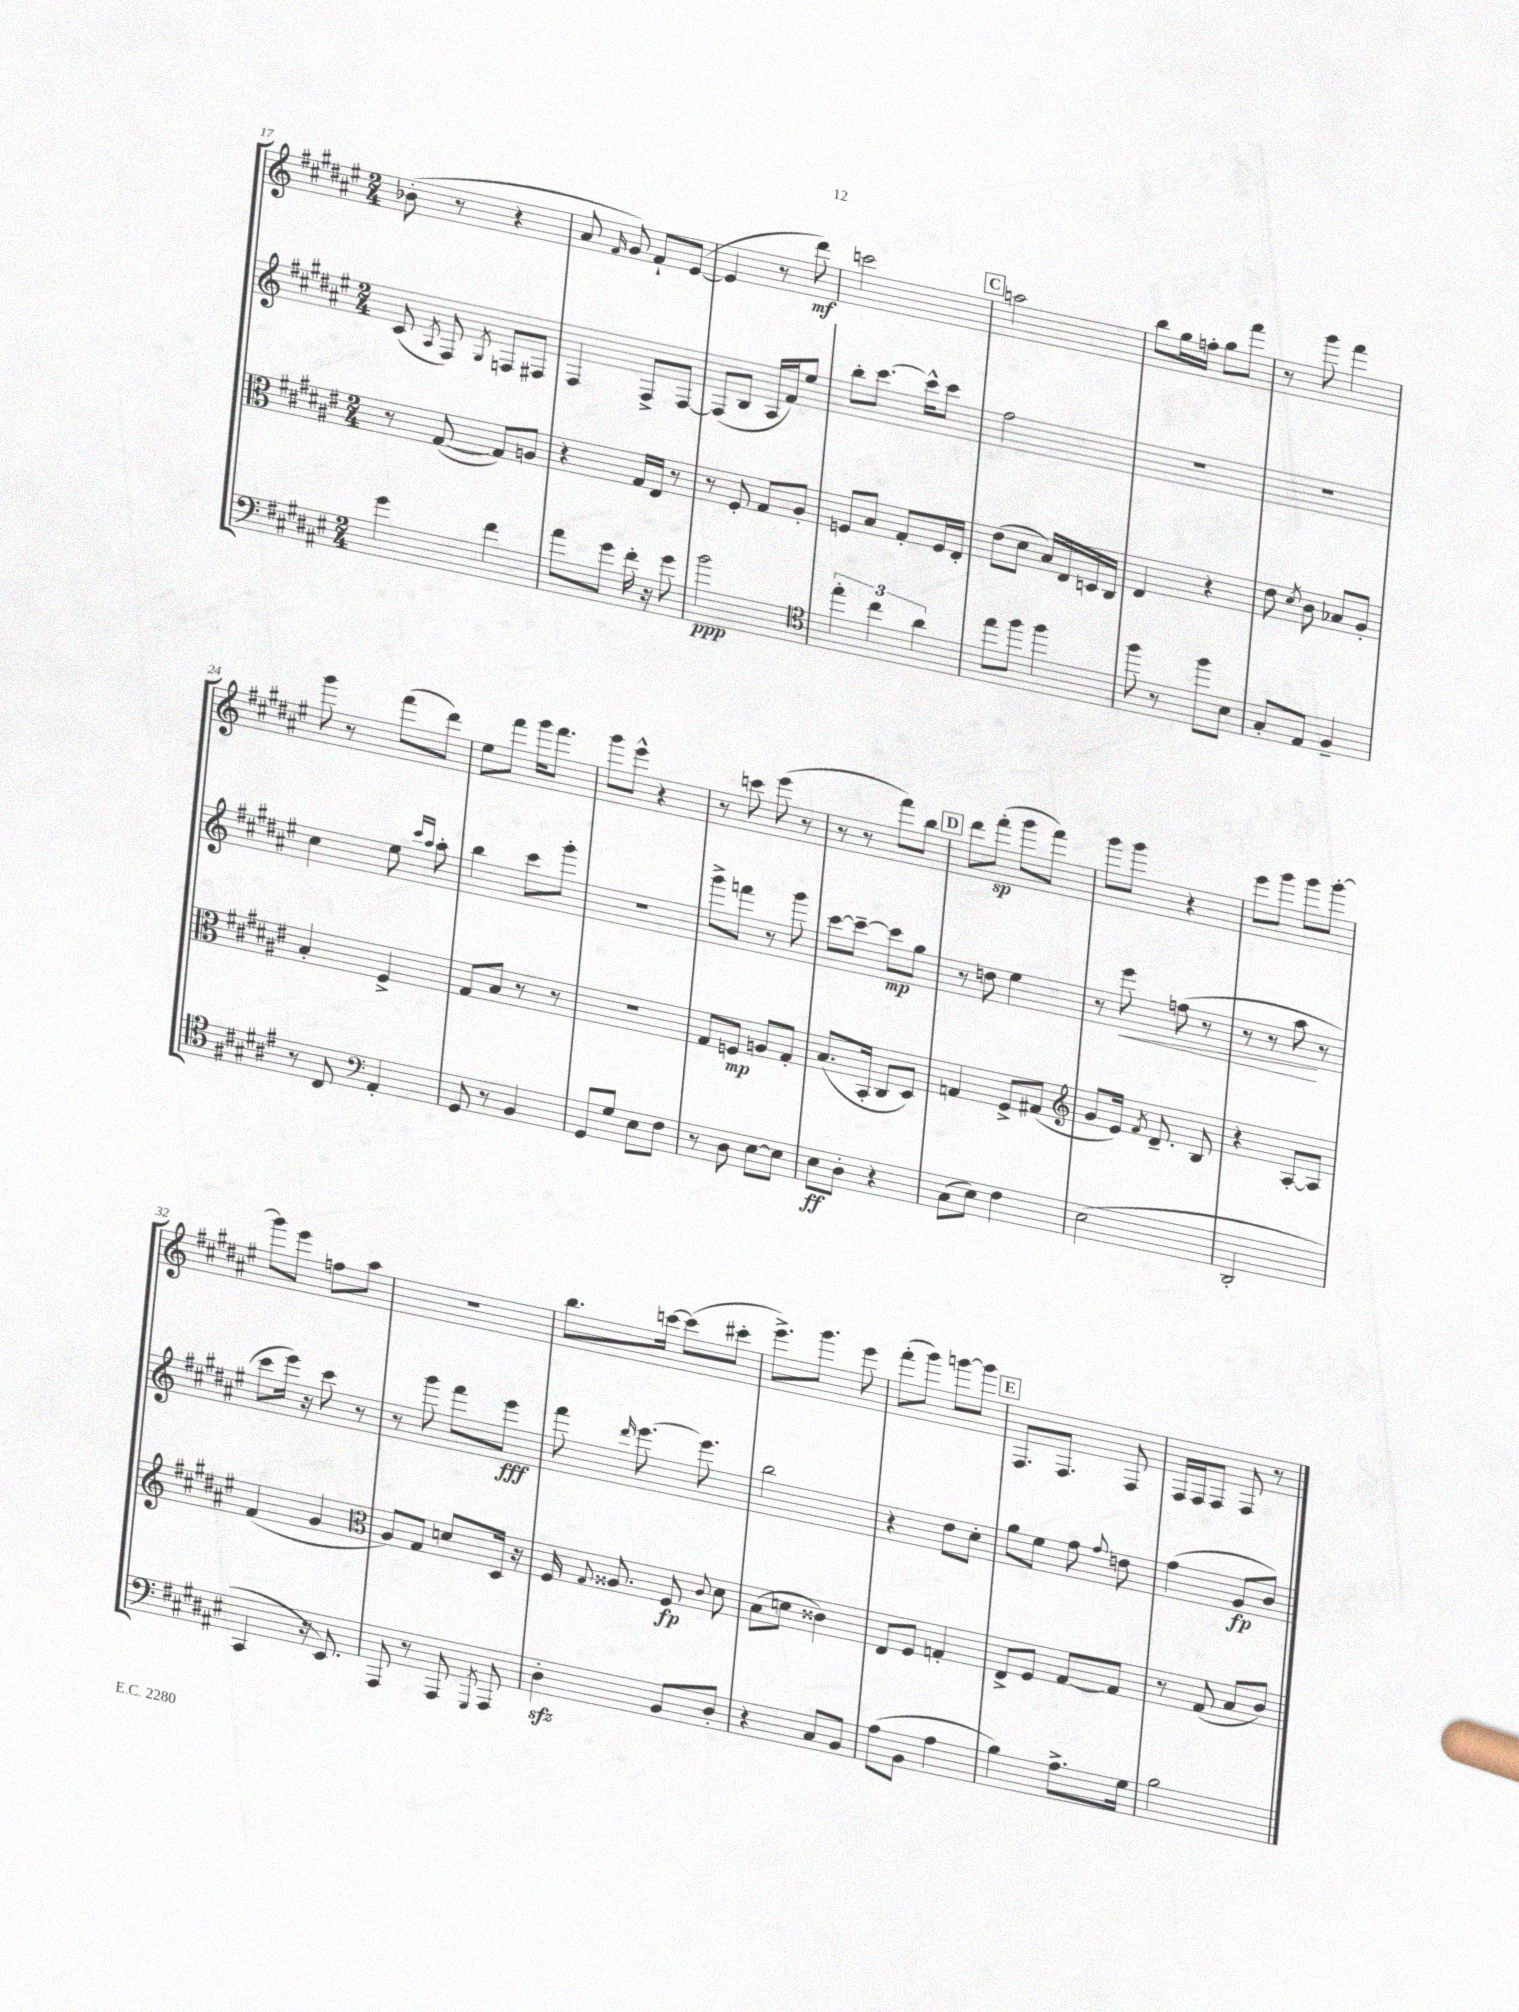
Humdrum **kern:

**kern	**kern	**kern	**kern
*staff4	*staff3	*staff2	*staff1
*clefF4	*clefC3	*clefG2	*clefG2
*k[f#c#g#d#a#e#]	*k[f#c#g#d#a#e#]	*k[f#c#g#d#a#e#]	*k[f#c#g#d#a#e#]
*M2/4	*M2/4	*M2/4	*M2/4
4g#	8r	(8c#	(8b-'
.	.	8qA#	.
.	([8G#	8F#)	8r
.	.	8qG#	.
4f#	8G#])	8F	4r
.	8A	8F#	.
=	=	=	=
8a#	4r	4F#	8a#
.	.	.	16qqf#
8g#	.	.	8g#)
16f#'	16G#	8F#^	8f#`
16r	16E#	.	.
8g#	8r	[8F#	([8e#
=	=	=	=
2b	8r	(8F#]	4e#]
.	8F#'	8B	.
.	8G#	16A#	8r
.	.	16f#)	.
.	8A#'	8ee#	8ddd#)
=	=	=	=
*clefC4	*	*	*
6ee#'	8F	8bb'	2ccc
.	8B	[8.ccc#	.
6cc#	.	.	.
.	8G#'	.	.
.	.	16ccc#^^]	.
6a#	.	.	.
.	16F	8ccc#	.
.	16E#'	.	.
=	=	=	=
8ee#	(8e#	2ff#	2aa
8ff#	8d#	.	.
4ff#	16B)	.	.
.	16E#	.	.
.	16D	.	.
.	16C#	.	.
=	=	=	=
8ff#	4E#	2r	8bb
8r	.	.	16gg#
.	.	.	16ff'
8ff#	4r	.	8gg#
8B	.	.	8fff#
=	=	=	=
8G#'	8e#	2r	8r
.	8qd#	.	.
8E#	8c#	.	8ggg#
4F#~	8B-	.	4fff#
.	8A#'	.	.
=	=	=	=
8r	4B'	4cc#	8ggg#
8C#	.	.	8r
*clefF4	*	*	*
4AA#'	4F#^	8ee#	(8fff#
.	.	16qqccc#	.
.	.	16qqaa#	.
.	.	8aa#'	8ddd#)
=	=	=	=
8GG#	8G#	4bb	8ee#
8r	8B	.	8fff#
4BB	8r	8ccc#	16ggg#
.	.	.	8.fff#
.	8r	8ggg#'	.
=	=	=	=
8GG#	2r	2r	8ggg#
8G#	.	.	8eee#^^
8E#	.	.	4r
8F#	.	.	.
=	=	=	=
8r	8G#	8ggg#^	8r
8D#	8F	8fff	8ccc
[8E#	8A	8r	(8eee#
8E#]	8G#'	8ggg#	8r
=	=	=	=
8E#	(8.B	[8ccc#	8r
8D#'	.	8ccc#~_	8r
.	16BB'	.	.
4r	8C#	8ccc#]	8fff#)
.	8D#)	8gg#	8bb
=	=	=	=
(8C#	4G	8r	8ddd#
8E#)	.	8dd	(8fff#'
4F#	8F#^	4ee#	8ggg#
.	(8G#	.	8fff#)
=	=	=	=
*	*clefG2	*	*
(2E#	8g#	8r	8ggg#
.	16e#)	8eee#	8ggg#
.	8qf#	.	.
.	8.d#~	.	.
.	.	(8ff	4r
.	8B	8r	.
=	=	=	=
2DD#'	4r	8r	8eee#
.	.	8r	8ggg#
.	[8A#'	8aa#	8ggg#
.	8A#]	8r	[8ggg#'
=	=	=	=
4CC#	(4f#	8ccc#	8ggg#]
.	.	16eee#)	8eee#
.	.	16r	.
16r	4g#	8ccc#	8ff
8.EE#)	.	.	.
.	.	8r	8aa#
=	=	=	=
*	*clefC3	*	*
8AAA#	8A#)	8r	2r
8r	8G#	8ggg#	.
8AAA#	8d	8fff#	.
8qGGG#	.	.	.
8AAA#	16D#	8eee#	.
.	16r	.	.
=	=	=	=
4D#'	16F#	8fff#	8.bb
.	8qqG#	.	.
.	8.A##	.	.
.	.	16qqddd#	.
.	.	[8.eee#	.
.	.	.	[16ccc
8BB	8F#	.	(8ccc]
.	.	8.eee#]	.
.	8qqc#	.	.
8D#'	8d#	.	8ccc#'
=	=	=	=
4r	(8B	2bb	8.eee#^)
.	8d	.	.
.	.	.	8.ggg#
8C#	4c##)	.	.
8BB	.	.	8eee#
=	=	=	=
(8A#	8E#	4r	(8fff#'
8BB	8F#	.	8ggg#)
4A#	4G'	8dd#	[8ggg
.	.	8cc#'	8ggg]
=	=	=	=
4B)	8E#^	8gg#	8.F#
.	8F#	8ee#	.
.	.	.	8.F#
8.A#^	[8G#	8ff#	.
.	.	8qqff#	.
.	8G#]	8dd	8F#
16G#	.	.	.
=	=	=	=
2B	8r	(4ff#	16F#
.	.	.	16F#
.	(8G#	.	8F#
.	8B	8g#	8F#
.	8c#)	8b)	8r
==	==	==	==
*-	*-	*-	*-
